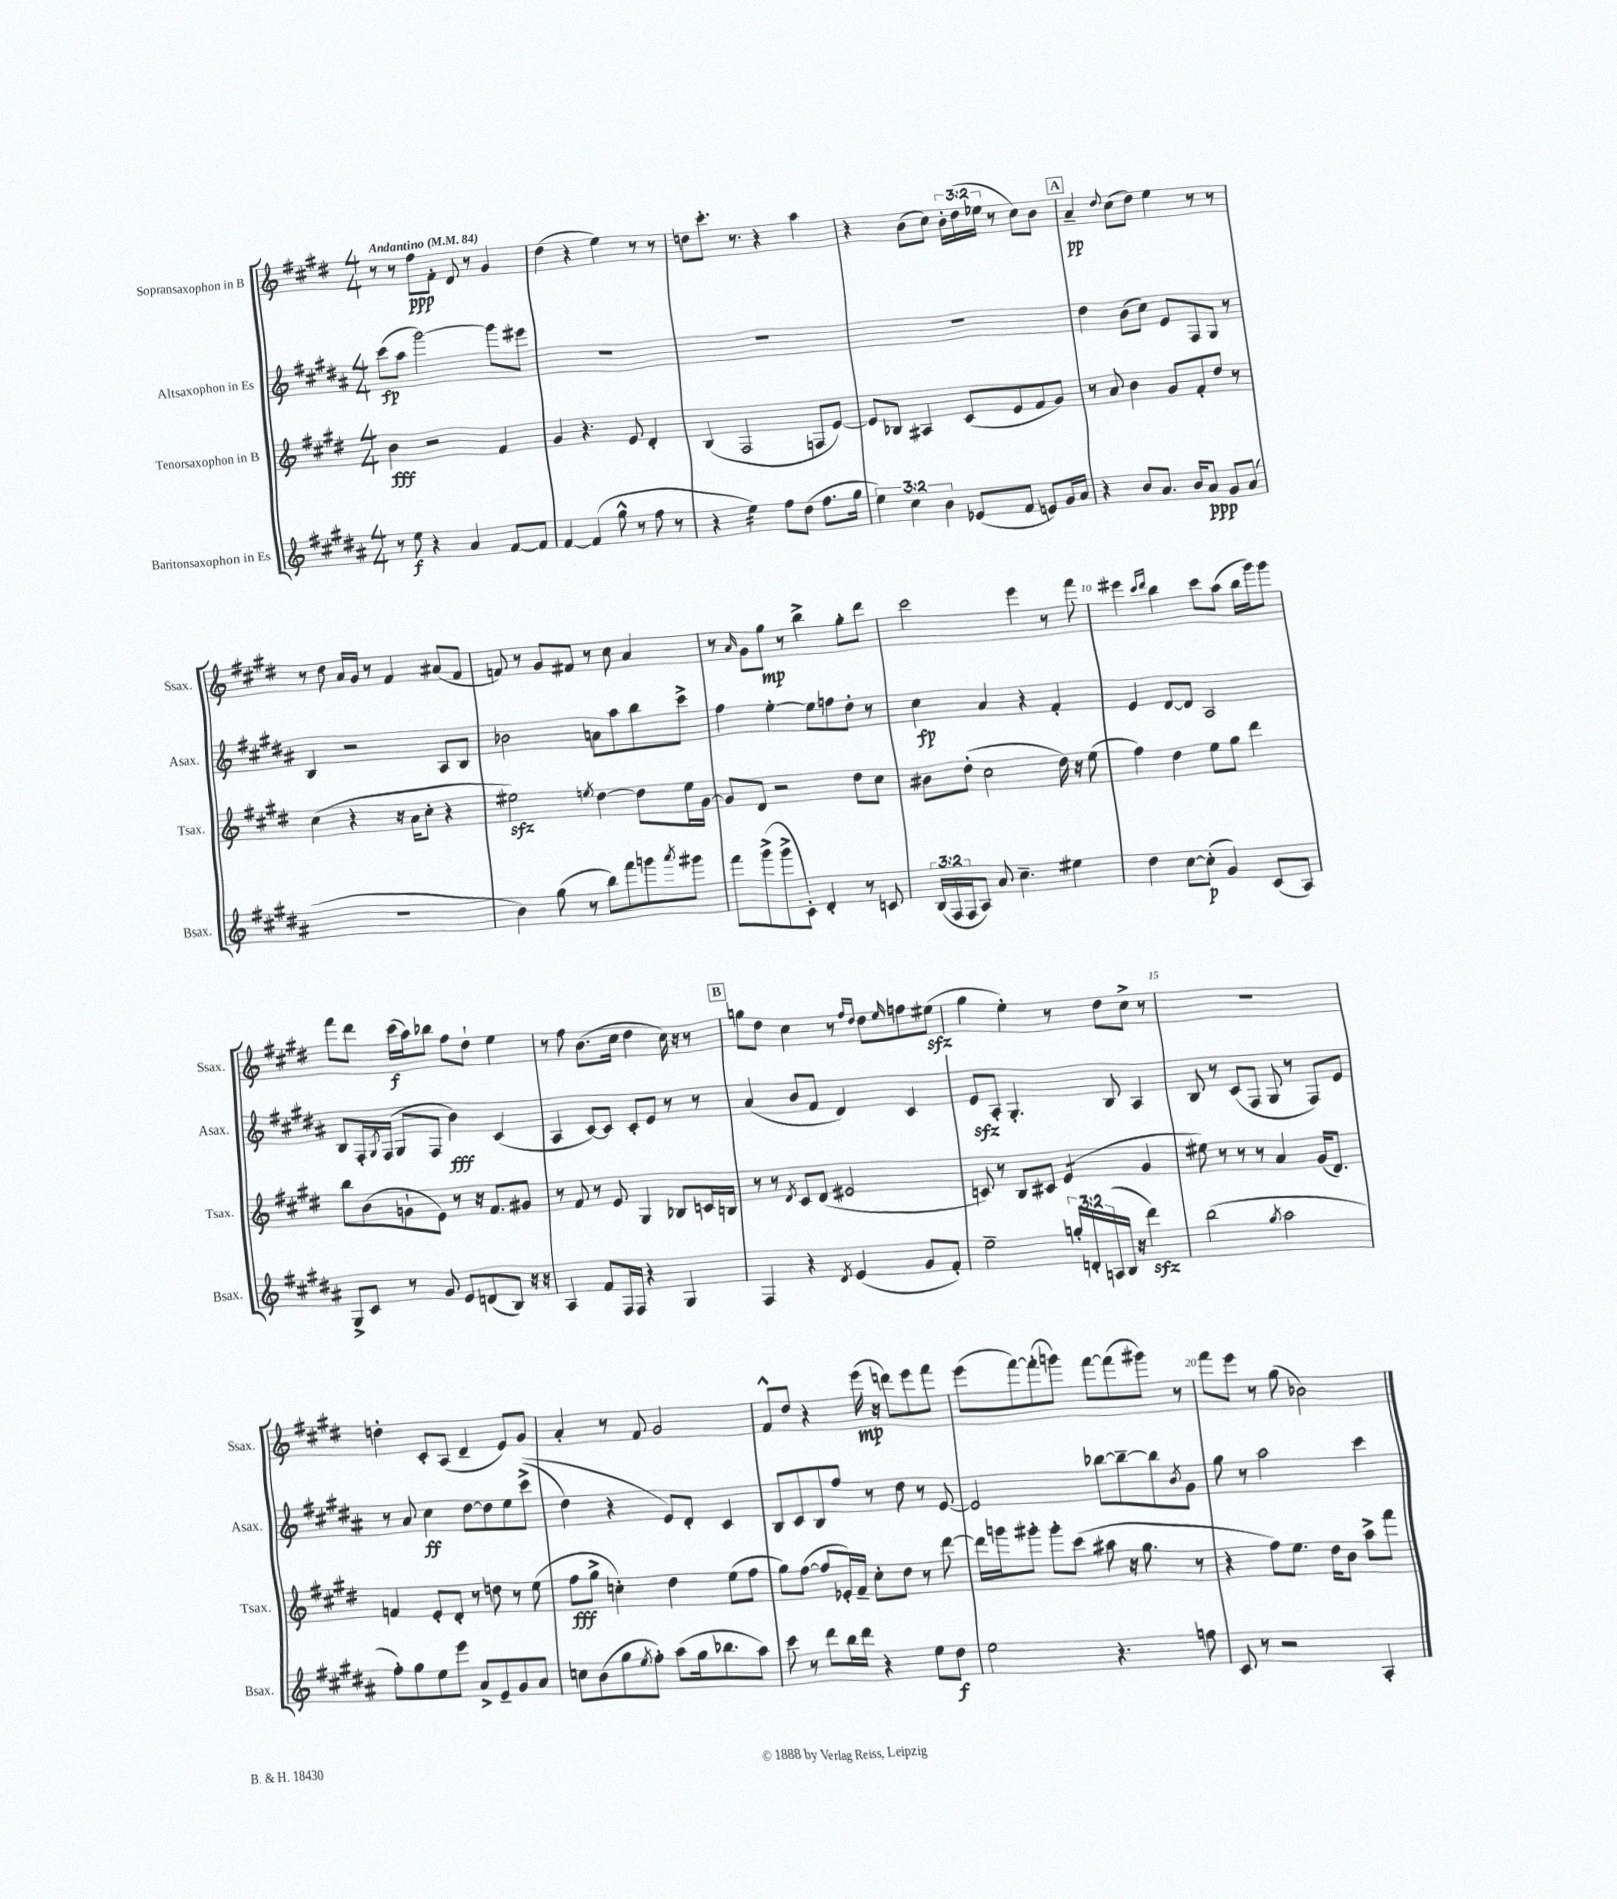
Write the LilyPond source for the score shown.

<<
\new StaffGroup <<
\new Staff = "s0" \with { instrumentName = "Sopransaxophon in B" shortInstrumentName = "Ssax." } {
    \clef treble \key e \major \numericTimeSignature \time 4/4 \override Staff.TupletNumber.text = #tuplet-number::calc-fraction-text \tempo "Andantino" 4 = 84
    r8 r8 fis''8\ppp fis'8-. dis'8 r8 gis'4 |
    dis''4( r4 e''4) r8 r8 |
    d''8 cis'''8.-. r8. r4 a''4 |
    r4 b'8( cis''8) \tuplet 3/2 { b'16-. dis''16( ees''16 } r8 cis''8) b'8 |
    \mark \markup { \box "A" } a'4--\pp \appoggiatura { dis''8 } cis''8( dis''8) e''4 r8 r8 |
    r8 dis''8 a'16 gis'16 r8 fis'4 ais'8( fis'8 |
    f'8) r8 gis'8 fis'8 r8 cis''8 a'4 |
    r8 \grace { a'16 } gis'8 gis''8\mp r8 b''4-> gis''8-. dis'''8 |
    cis'''2 e'''4 r8 fis'''8 |
    eis'''4 \grace { cis'''16 dis'''16 } b''4 cis'''8 a''8( b''16 gis'''16) gis'''8 |
    fis'''8 dis'''8 cis'''16\f( a''16) bes''8 fis''8 dis''8-! e''4 |
    r8 fis''8 b'8.( cis''16 dis''4 cis''16) r16 r8 |
    \mark \markup { \box "B" } g''8 dis''8 cis''4 r8 \grace { fis''16 dis''16 } dis''8 \grace { e''16 } f''8 eis''8\sfz( |
    gis''4 e''4-.) r8 dis''8 cis''8-> r8 |
    R1 |
    d''4-. cis'8-. a8( dis'4-- e'8) gis'8 |
    a'4-. r8 fis'8 gis'2 |
    fis'8-^ dis''8 r4 e'''16\mp( r16 d'''8) e'''8 fis'''8 |
    e'''8( fis'''8~) fis'''8-.( g'''8) fis'''8~ fis'''8( gis'''8) r8 |
    fis'''8 e'''8 r8 gis''8( bes'2) \bar "|." |
}
\new Staff = "s1" \with { instrumentName = "Altsaxophon in Es" shortInstrumentName = "Asax." } {
    \clef treble \key b \major \numericTimeSignature \time 4/4
    cis'''8\fp( ais''8 gis'''2~) gis'''8 eis'''8 |
    R1 |
    R1 |
    R1 |
    \mark \markup { \box "A" } dis''4 b'8( cis''8) e'8 fis8 gis8 r8 |
    b4 r2 ais8 b8 |
    bes'2 a'8 ais''8 b''8 cis'''8-> |
    fis''4 e''4~-. e''8 f''8 dis''8-. r8 |
    cis''4\fp ais'4 r4 fis'4-. |
    e'4 dis'8~ dis'8 ais2 |
    b8 fis16-. \acciaccatura { gis8 } fis16( gis8 fis8 b'4\fff) cis'4( |
    ais4 cis'8~) cis'8 cis'8-. e'8 r8 r8 |
    \mark \markup { \box "B" } ais'4( b'8 fis'8 dis'4) cis'4 |
    e'8\sfz ais8-. gis4.-. b8 ais4 |
    b8 r8 cis'8( fis8 gis8 r8 fis8) e'8 |
    r8 ais'8 cis''4\ff dis''8~ dis''8 e''8 cis'''8->(\( |
    dis''4) r4 e'8\) dis'8-. cis'4 |
    b8 cis'8 b8 fis''8 r8 dis''8 r8 e'8~ |
    e'2 bes''8~ bes''8~-- bes''8 \acciaccatura { b'8 } gis'8 |
    gis''8 r8 ais''2 cis'''4 \bar "|." |
}
\new Staff = "s2" \with { instrumentName = "Tenorsaxophon in B" shortInstrumentName = "Tsax." } {
    \clef treble \key e \major \numericTimeSignature \time 4/4
    b'4\fff r2 fis'4 |
    gis'4 r4. e'8 dis'4-. |
    b4( fis2 f8 e'8~) |
    e'8 bes8 ais4 cis'8( e'8 fis'8 gis'8) |
    \mark \markup { \box "A" } r8 a'8 b'4 gis'8 fis'8-. dis''8 r8 |
    cis''4( r4 r16 a'16 cis''8-. r4 |
    eis''2\sfz) \acciaccatura { e''8 } dis''4~ dis''8 e''16 gis'16~ |
    gis'8 dis'8 r2 dis''8 cis''8 |
    bis'8 dis''8-.( cis''2 dis''16) r16 e''8( |
    fis''4) dis''4 e''8 gis''8 dis'''4 |
    b''8 b'8( g'8-! e'8) r8 r16 fis'8. gis'8 |
    r8 fis'8 r8 e'8 gis4 bes8 c'16 b16 |
    \mark \markup { \box "B" } r8 r8 \acciaccatura { dis'8 } cis'8 dis'8( eis'2 |
    c'8) r8 b8 cis'8 e'4:8( gis'4 |
    eis''8) r8 r8 r8 a'4 gis'16( dis'8.) |
    f'4 e'8-. dis'8-. r8 d''8 r8 e''8( |
    fis''8\fff gis''8-> c''4-.) dis''4 e''8( fis''8 |
    gis''8) fis''8~( fis''8 ees'16-.) fis'16-- cis''8-. dis''8 r8 dis'''8~ |
    dis'''16 g'''16 gis'''8-. gis'''8-. cis'''8( ais''8 r16 gis''8. r8 |
    r4 fis''8) e''8. dis''16 b'8 a''8-> fis'''8 \bar "|." |
}
\new Staff = "s3" \with { instrumentName = "Baritonsaxophon in Es" shortInstrumentName = "Bsax." } {
    \clef treble \key b \major \numericTimeSignature \time 4/4 \override Staff.TupletNumber.text = #tuplet-number::calc-fraction-text
    r8 e''8\f r4 ais'4 fis'8~ fis'8 |
    fis'4~ fis'4( gis''8-^ r8 fis''8 r8 |
    r4 e''4:16) fis''8 dis''8( fis''8. gis''16 |
    \tuplet 3/2 { e''4) cis''4 b'4 } ees'8( fis'8 e'8) gis'16 ais'16 |
    \mark \markup { \box "A" } r4 b'8 ais'8. b'16 ais'8\ppp gis'8 ais'8( |
    R1 |
    b'4) gis''8( r8 b''8) fis'''8 g'''8 \acciaccatura { ais'''8 } gis'''8 |
    fis'''8 gis'''8->( gis'''8-> cis'8-.) dis'4-. r8 c'8 |
    \tuplet 3/2 { b16( fis16 fis16 } ais8) ais'8 cis''4.-- eis''4 |
    dis''4 cis''8~ cis''8-.\p( gis'4) cis'8( ais8) |
    gis8-> cis'8 r8 gis'8 e'8 d'8( b8) r16 r16 |
    ais4 fis'8 fis16 fis16 r4 gis4 |
    \mark \markup { \box "B" } fis4 r4 \acciaccatura { dis'8 } e'4( gis'8 fis'8-.) |
    e''2-- \tuplet 3/2 { g''16-. d'16-. a16( } b16 r16 dis'''4\sfz) |
    b''2( \acciaccatura { gis''8 } ais''2 |
    fis''8-.) gis''8 e''8 e'''8 ais'8-> e'8-- gis'8 ais'8 |
    c''8 b'8( gis''8 \acciaccatura { e''8 } fis''8-.) ais''8( gis''16 bes''8. ais''8) |
    cis'''8 r8 dis'''8 b''16 dis'''16 r4 e''8 dis''8\f |
    e''2 r4. f''8 |
    cis'8 r8 r2 ais4-. \bar "|." |
}
>>
>>
\layout { \context { \Score \override BarNumber.break-visibility = ##(#f #t #t) barNumberVisibility = #(every-nth-bar-number-visible 5) } }
